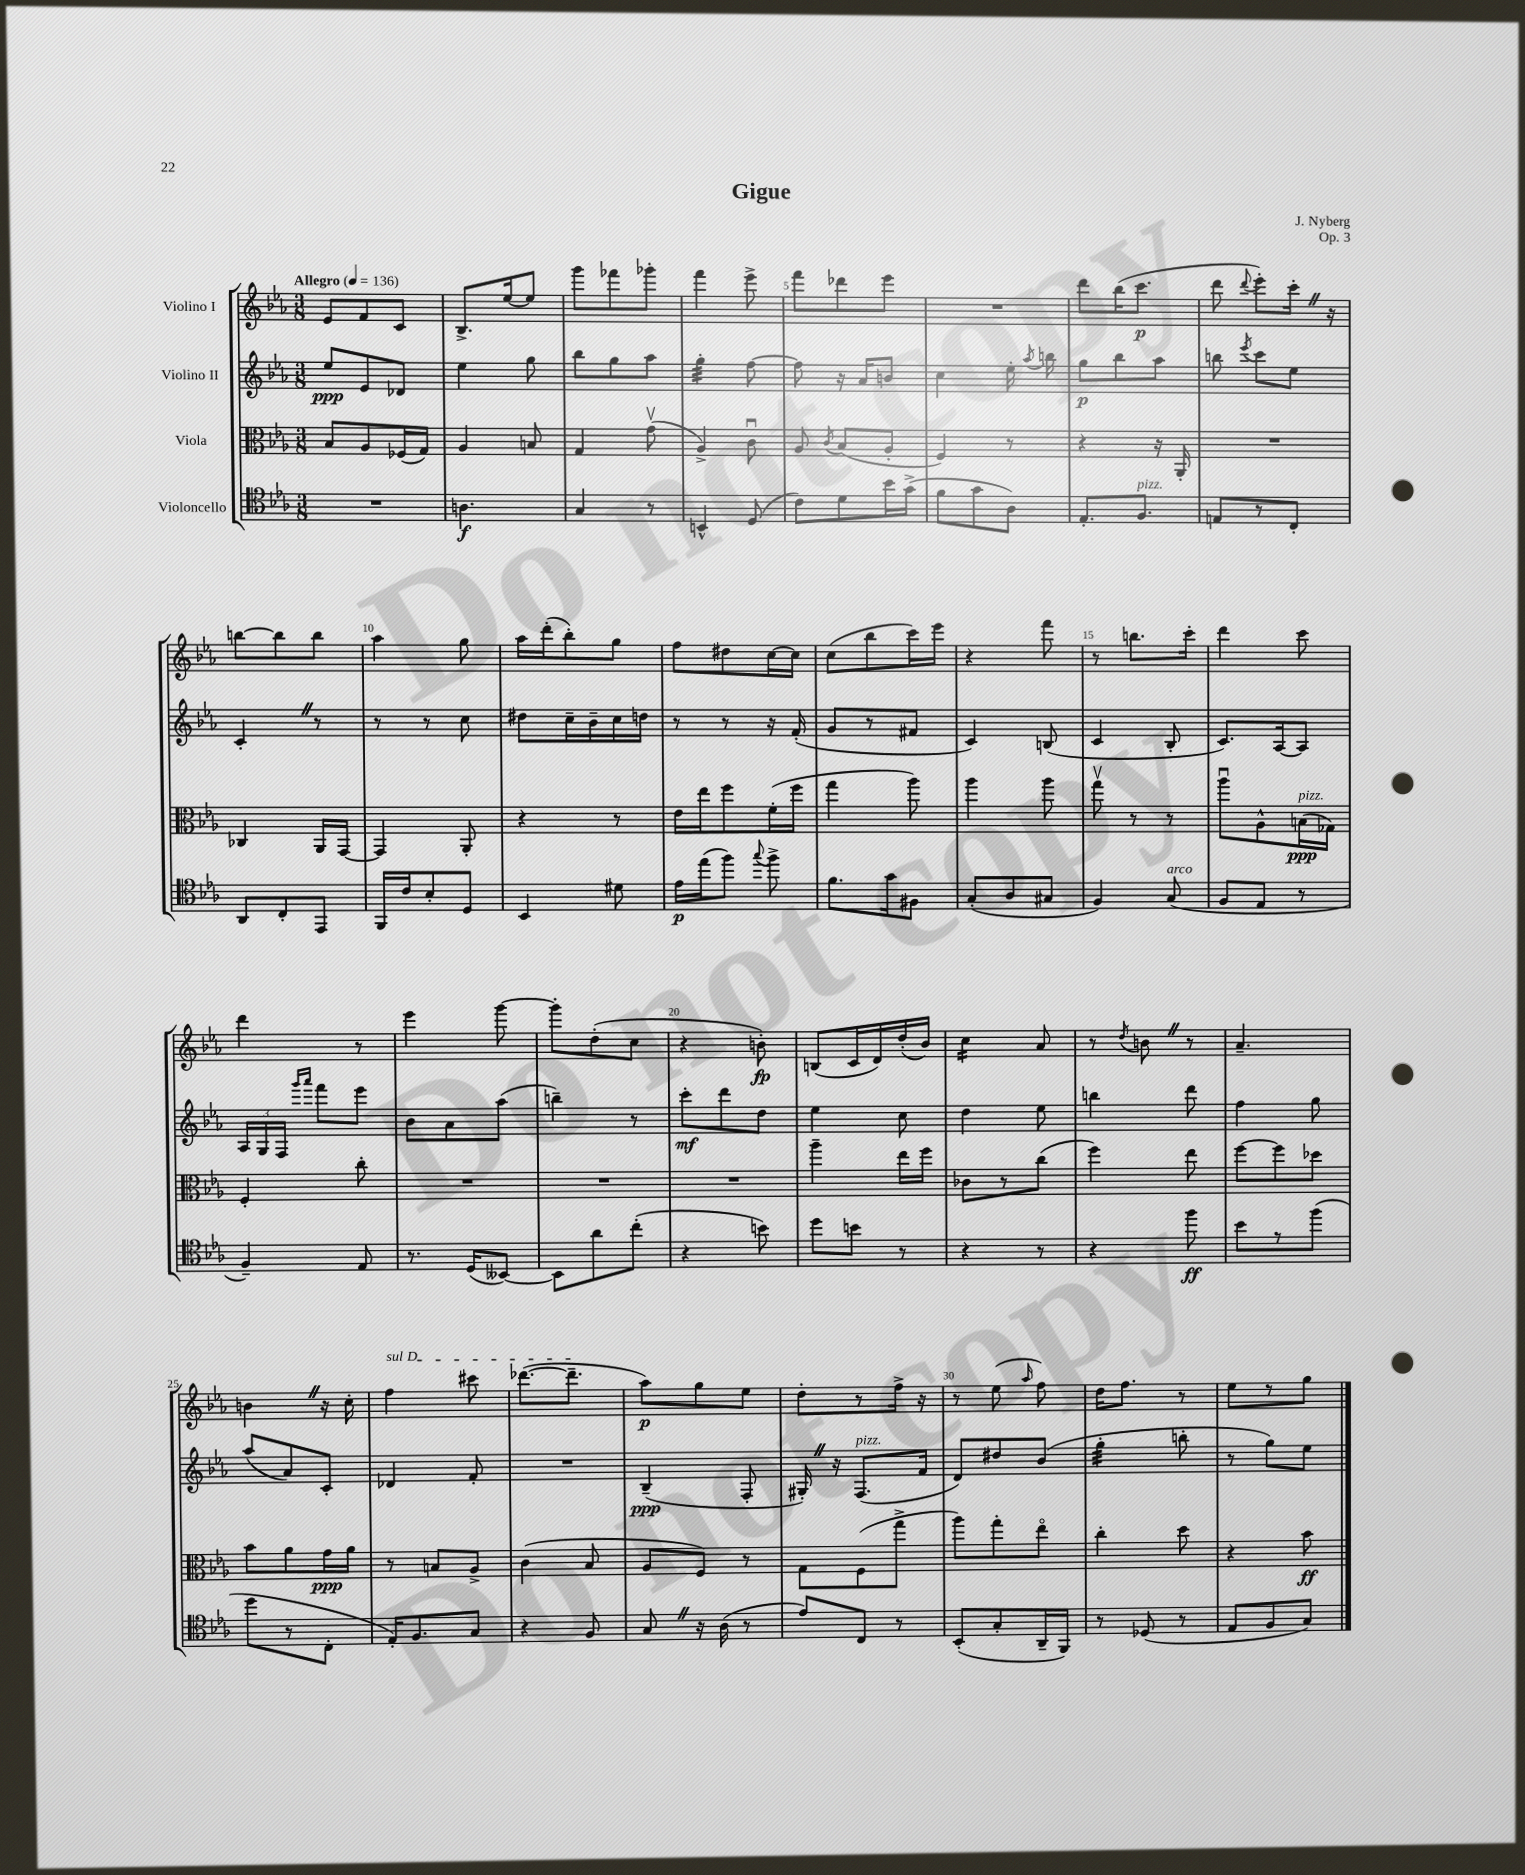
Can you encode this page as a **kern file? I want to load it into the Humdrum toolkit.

**kern	**kern	**kern	**kern
*staff4	*staff3	*staff2	*staff1
*clefC4	*clefC3	*clefG2	*clefG2
*k[b-e-a-]	*k[b-e-a-]	*k[b-e-a-]	*k[b-e-a-]
*M3/8	*M3/8	*M3/8	*M3/8
*MM136	*MM136	*MM136	*MM136
4.r	8B-	8ee-	8e-
.	8A-	8e-	8f
.	(16F-	8d-	8c
.	16G)	.	.
=	=	=	=
4.A	4A-	4ee-	8.B-^
.	.	.	[16ee-
.	8B	8gg	8ee-]
=	=	=	=
4G	4G	8bb-	8ggg
.	.	8gg	8fff-
8r	(8gv	8aa-	8ggg-'
=	=	=	=
4BB^^	4A-^)	4gg'	4fff
(8D	8cu	[8ff	8eee-^
=	=	=	=
8c)	8A-	8ff]	8fff
.	8qc	.	.
8d	(8B-	16r	8ddd-
.	.	16a-	.
16b-	8A-'	8b	8eee-
(16g^	.	.	.
=	=	=	=
8f	4F)	4cc	4.r
8g	.	.	.
8A-)	8r	16ee-'	.
.	.	8qaa-	.
.	.	16bb	.
=	=	=	=
8.E-'	4r	8gg	8ddd
.	.	8bb-	(16bb-
8.F	.	.	8.ccc
.	16r	8aa-	.
.	16AA-'	.	.
=	=	=	=
8E	4.r	8bb	8ddd
.	.	8qeee-	8qqddd
8r	.	8ccc	8eee-')
8C'	.	8ee-	16ccc'
.	.	.	16r
=	=	=	=
8AA-	4C-	4c'	[8bb
8C'	.	.	8bb]
8EE-	16AA-	8r	8bb
.	[16GG	.	.
=	=	=	=
16FF	4GG]	8r	4aa-
16c	.	.	.
8B-'	.	8r	.
8D	8AA-'	8cc	8gg
=	=	=	=
4BB-	4r	8dd#	16aa-
.	.	.	(16ddd'
.	.	16cc~	8bb-')
.	.	16b-~	.
8d#	8r	16cc	8gg
.	.	16dd	.
=	=	=	=
16e-	16e-	8r	8ff
(16ee-	16ee-	.	.
8ff)	8ff	8r	8dd#
8qqgg	.	.	.
8ff^	(16f'	16r	[16cc
.	16ff	(16f'	16cc]
=	=	=	=
8.f	4gg	8g	(8cc
.	.	8r	8bb-
16g	.	.	.
8F#	8aa-)	8f#	16ccc)
.	.	.	16eee-
=	=	=	=
(8G'	4aa-	4c)	4r
8A-	.	.	.
8G#	8aa-	(8B	8fff
=	=	=	=
4F)	8ggv	4c	8r
.	8r	.	8.bb
(8G	8r	8B-'	.
.	.	.	16ccc'
=	=	=	=
8F	8aa-u	8.c)	4ddd
8E-	8A-^^	.	.
.	.	[16A-	.
8r	(16B	8A-]	8ccc
.	16G-)	.	.
=	=	=	=
4F~)	4F'	24A-	4ddd
.	.	24G	.
.	.	24F	.
.	.	16qqggg	.
.	.	16qqaaa-	.
.	.	8fff	.
8E-	8cc'	8eee-	8r
=	=	=	=
8.r	4.r	8b-	4eee-
.	.	8a-	.
(16D	.	.	.
[8BB--)	.	(8aa-	[8ggg
=	=	=	=
8BB--]	4.r	4bb~)	8ggg']
8a-	.	.	(8dd'
(8cc'	.	8r	8cc
=	=	=	=
4r	4.r	8ccc'	4r
.	.	8ddd	.
8b)	.	8dd	8b')
=	=	=	=
8dd	4aa-~	4ee-	(8B
8b	.	.	16c
.	.	.	16d)
8r	16ee-	8cc	(16dd'
.	16ff	.	16b-)
=	=	=	=
4r	8c-	4dd	4cc
.	8r	.	.
8r	(8cc	8ee-	8a-
=	=	=	=
4r	4ff)	4bb	8r
.	.	.	8qdd
.	.	.	8b
8ff	8ee-	8ddd	8r
=	=	=	=
8b-	[8ff	4ff	4.a-~
8r	8ff]	.	.
(8ff	8dd-	8gg	.
=	=	=	=
8dd	8b-	(8aa-	4b
8r	8a-	8a-)	.
8C'	16g	8c'	16r
.	16a-	.	16cc'
=	=	=	=
16E-')	8r	4d-	4ff
8.F	.	.	.
.	8B	.	.
8G	8A-^	8f'	8ccc#
=	=	=	=
4r	(4c	4.r	([8.ddd-
.	.	.	8.ddd-~]
8F	8B-	.	.
=	=	=	=
8G	8A-	(4B-~	8aa-)
16r	8F)	.	8gg
(16A-	.	.	.
8r	8r	8F'	8ee-
=	=	=	=
8e-)	8G	16G#')	8dd'
.	.	16r	.
8C	(8F	(8.F	8r
8r	8gg^	.	16ff^
.	.	16f	16r
=	=	=	=
(8BB-'	8aa-)	8d)	8r
8G'	8gg'	8dd#	(8ee-
.	.	.	16qqaa-
16AA-~	8ee-o	(8b-	8ff)
16FF)	.	.	.
=	=	=	=
8r	4cc'	4gg'	16dd
.	.	.	8.ff
(8D-	.	.	.
8r	8dd	8bb'	8r
=	=	=	=
8E-	4r	8r	8ee-
8F	.	8gg)	8r
8G)	8b-	8ee-	8gg
==	==	==	==
*-	*-	*-	*-
